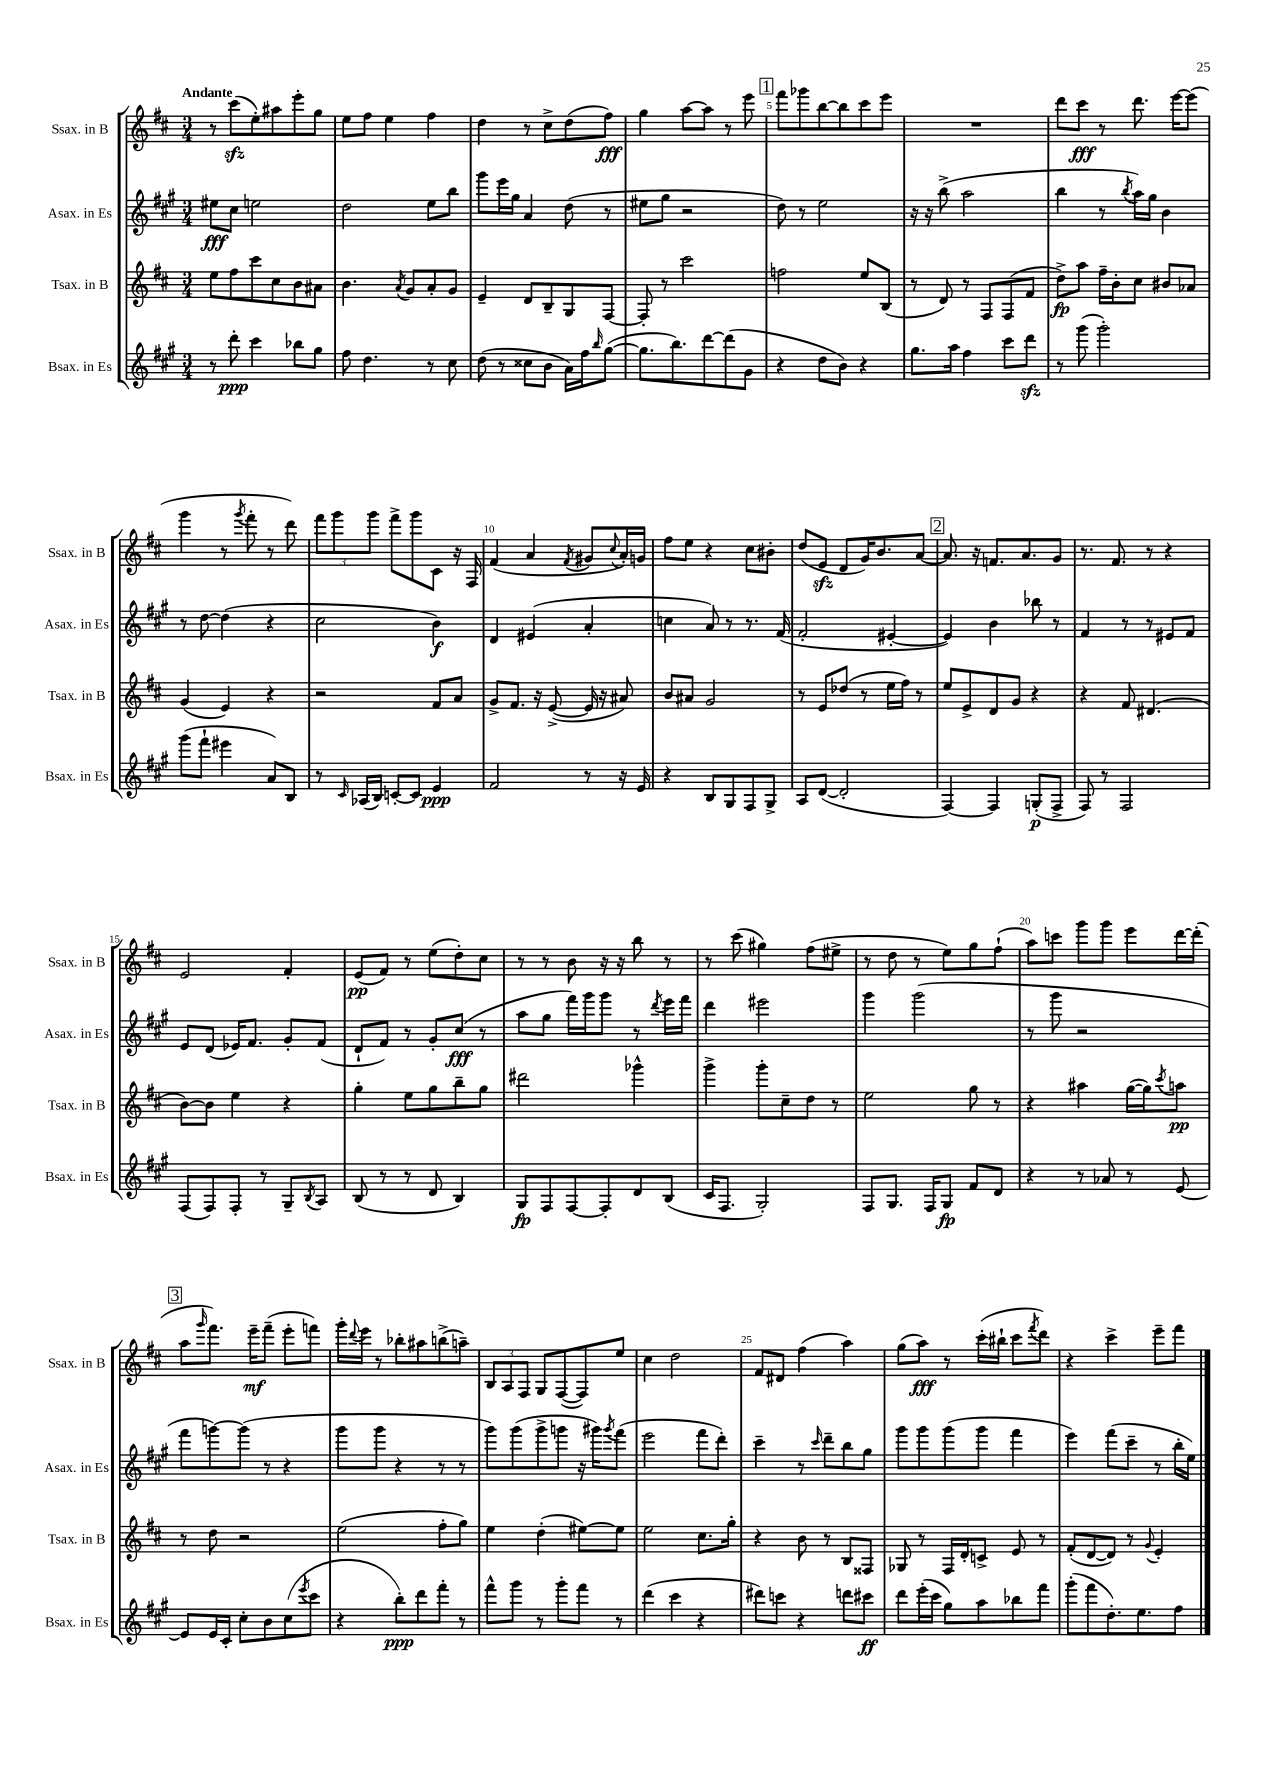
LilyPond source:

<<
\new StaffGroup <<
\new Staff = "s0" \with { instrumentName = "Ssax. in B" shortInstrumentName = "Ssax. in B" } {
    \clef treble \key d \major \numericTimeSignature \time 3/4 \tempo "Andante"
    r8 cis'''8\sfz( e''8-.) ais''8 e'''8-. g''8 |
    e''8 fis''8 e''4 fis''4 |
    d''4 r8 cis''8-> d''8( fis''8\fff) |
    g''4 a''8~ a''8 r8 e'''8 |
    \mark \markup { \box "1" } fis'''8 ges'''8 b''8~ b''8 cis'''8 e'''8 |
    R2. |
    d'''8 cis'''8\fff r8 d'''8. e'''16~ e'''8( |
    g'''4 r8 \acciaccatura { g'''8 } fis'''8-. r8 d'''8) |
    \tuplet 3/2 { fis'''8 g'''8 g'''8 } fis'''8-> g'''8 cis'8 r16 fis16 |
    fis'4( a'4 \acciaccatura { fis'8 } gis'8 \appoggiatura { cis''8 } a'16-.) g'16 |
    fis''8 e''8 r4 cis''8 bis'8-. |
    d''8( e'8\sfz d'8 g'16) b'8. a'8~ |
    \mark \markup { \box "2" } a'8. r16 f'8. a'8. g'8 |
    r8. fis'8. r8 r4 |
    e'2 fis'4-. |
    e'8\pp( fis'8) r8 e''8( d''8-.) cis''8 |
    r8 r8 b'8 r16 r16 b''8 r8 |
    r8 cis'''8( gis''4) fis''8( eis''8-> |
    r8 d''8 r8 e''8) g''8 fis''8-!( |
    a''8) c'''8 g'''8 g'''8 e'''8 d'''16~ d'''16-.( |
    \mark \markup { \box "3" } a''8 \grace { g'''16 } fis'''8.) e'''16--\mf fis'''8--( e'''8-. f'''8) |
    g'''16-. \appoggiatura { d'''8 } e'''16 r8 bes''8-. ais''8 b''8->( a''8--) |
    \tuplet 3/2 { b8 a8 fis8 } g8 fis8~( fis8) e''8 |
    cis''4 d''2 |
    fis'8 dis'8 fis''4( a''4) |
    g''8( a''8\fff) r8 cis'''16-.( bis''16-! cis'''8 \acciaccatura { fis'''8 } d'''8) |
    r4 cis'''4-> e'''8-- fis'''8 \bar "|." |
}
\new Staff = "s1" \with { instrumentName = "Asax. in Es" shortInstrumentName = "Asax. in Es" } {
    \clef treble \key a \major \numericTimeSignature \time 3/4
    eis''8\fff cis''8 e''2 |
    d''2 e''8 b''8 |
    gis'''8 e'''16 gis''16 a'4 d''8( r8 |
    eis''8 gis''8 r2 |
    \mark \markup { \box "1" } d''8) r8 e''2 |
    r16 r16 b''8->( a''2 |
    b''4 r8 \acciaccatura { b''8 } a''16) gis''16 b'4 |
    r8 d''8~ d''4( r4 |
    cis''2 b'4\f) |
    d'4 eis'4( a'4-. |
    c''4 a'8) r8 r8. fis'16( |
    fis'2-. eis'4~-. |
    \mark \markup { \box "2" } eis'4) b'4 bes''8 r8 |
    fis'4 r8 r8 eis'8 fis'8 |
    e'8 d'8( ees'16) fis'8. gis'8-. fis'8( |
    d'8-! fis'8) r8 gis'8-. cis''8\fff( r8 |
    a''8 gis''8 fis'''16) gis'''16 gis'''8 r8 \acciaccatura { d'''8 } e'''16 fis'''16 |
    d'''4 eis'''2 |
    gis'''4 gis'''2( |
    r8 gis'''8 r2 |
    \mark \markup { \box "3" } fis'''8 g'''8~) g'''8( r8 r4 |
    gis'''8 gis'''8 r4 r8 r8 |
    gis'''8) gis'''8( gis'''8-> g'''8 r16 gis'''16) \acciaccatura { gis'''8 } fis'''8( |
    e'''2 fis'''8 d'''8-.) |
    cis'''4-- r8 \grace { cis'''16 } d'''8-- b''8 gis''8 |
    gis'''8 gis'''8 gis'''8( gis'''8 fis'''4 |
    e'''4) fis'''8( cis'''8-- r8 b''16-. e''16) \bar "|." |
}
\new Staff = "s2" \with { instrumentName = "Tsax. in B" shortInstrumentName = "Tsax. in B" } {
    \clef treble \key d \major \numericTimeSignature \time 3/4
    e''8 fis''8 cis'''8 cis''8 b'8 ais'8 |
    b'4. \acciaccatura { a'8 } g'8 a'8-. g'8 |
    e'4-- d'8 b8-- g8 fis8~ |
    fis8-. r8 cis'''2 |
    \mark \markup { \box "1" } f''2 e''8 b8( |
    r8 d'8) r8 fis8 fis8( fis'8 |
    d''8->\fp) a''8 fis''16-- b'16-. cis''8 bis'8 aes'8 |
    g'4( e'4) r4 |
    r2 fis'8 a'8 |
    g'8-> fis'8. r16 e'8~->( e'16 r16 ais'8) |
    b'8 ais'8 g'2 |
    r8 e'8 des''8( r8 e''16 fis''16) r8 |
    \mark \markup { \box "2" } e''8 e'8-> d'8 g'8 r4 |
    r4 fis'8 dis'4.( |
    b'8~) b'8 e''4 r4 |
    g''4-. e''8 g''8 b''8-- g''8 |
    dis'''2 ges'''4-^ |
    g'''4-> g'''8-. cis''8-- d''8 r8 |
    e''2 g''8 r8 |
    r4 ais''4 g''16~( g''16) \acciaccatura { cis'''8 } a''8\pp |
    \mark \markup { \box "3" } r8 d''8 r2 |
    e''2( fis''8-. g''8) |
    e''4 d''4-.( eis''8~) eis''8 |
    e''2 cis''8. g''16-. |
    r4 b'8 r8 b8 fisis8 |
    ges8 r8 fis16 d'16-. c'8-> e'8 r8 |
    fis'8-.( d'8~ d'8) r8 \appoggiatura { g'8 } e'4-. \bar "|." |
}
\new Staff = "s3" \with { instrumentName = "Bsax. in Es" shortInstrumentName = "Bsax. in Es" } {
    \clef treble \key a \major \numericTimeSignature \time 3/4
    r8 d'''8-.\ppp cis'''4 bes''8 gis''8 |
    fis''8 d''4. r8 cis''8 |
    d''8( r8 cisis''8 b'8 a'16) fis''16 \grace { b''16 } gis''8~( |
    gis''8. b''8.) d'''8~ d'''8( gis'8 |
    \mark \markup { \box "1" } r4 d''8 b'8) r4 |
    gis''8. a''16 fis''4 cis'''8 d'''8\sfz |
    r8 gis'''8( gis'''2-.) |
    gis'''8( fis'''8-! eis'''4 a'8) b8 |
    r8 \grace { cis'16 } aes16( b16) c'8~-. c'8 e'4\ppp |
    fis'2 r8 r16 e'16 |
    r4 b8 gis8 fis8 gis8-> |
    a8 d'8~( d'2-. |
    \mark \markup { \box "2" } fis4~) fis4 g8-.\p( fis8-> |
    fis8) r8 fis2 |
    fis8( fis8) fis8-. r8 gis8-- \acciaccatura { b8 } a8 |
    b8( r8 r8 d'8 b4) |
    gis8\fp fis8 fis8~ fis8-. d'8 b8( |
    cis'16 fis8. gis2-.) |
    fis8 gis8. fis16 gis8\fp fis'8 d'8 |
    r4 r8 aes'8 r8 e'8~ |
    \mark \markup { \box "3" } e'8 e'16 cis'16-. cis''8-. b'8 cis''8( \acciaccatura { e'''8 } cis'''8 |
    r4 b''8-.\ppp) d'''8 fis'''8-. r8 |
    fis'''8-^ gis'''8 r8 gis'''8-. fis'''8 r8 |
    d'''4( cis'''4 r4 |
    dis'''8) c'''8 r4 d'''8 cis'''8\ff |
    d'''8 e'''16-.( cis'''16 gis''8) a''8 bes''8 fis'''8 |
    gis'''8-.( fis'''8 d''8.-.) e''8. fis''8 \bar "|." |
}
>>
>>
\layout { \context { \Score \override BarNumber.break-visibility = ##(#f #t #t) barNumberVisibility = #(every-nth-bar-number-visible 5) } }
